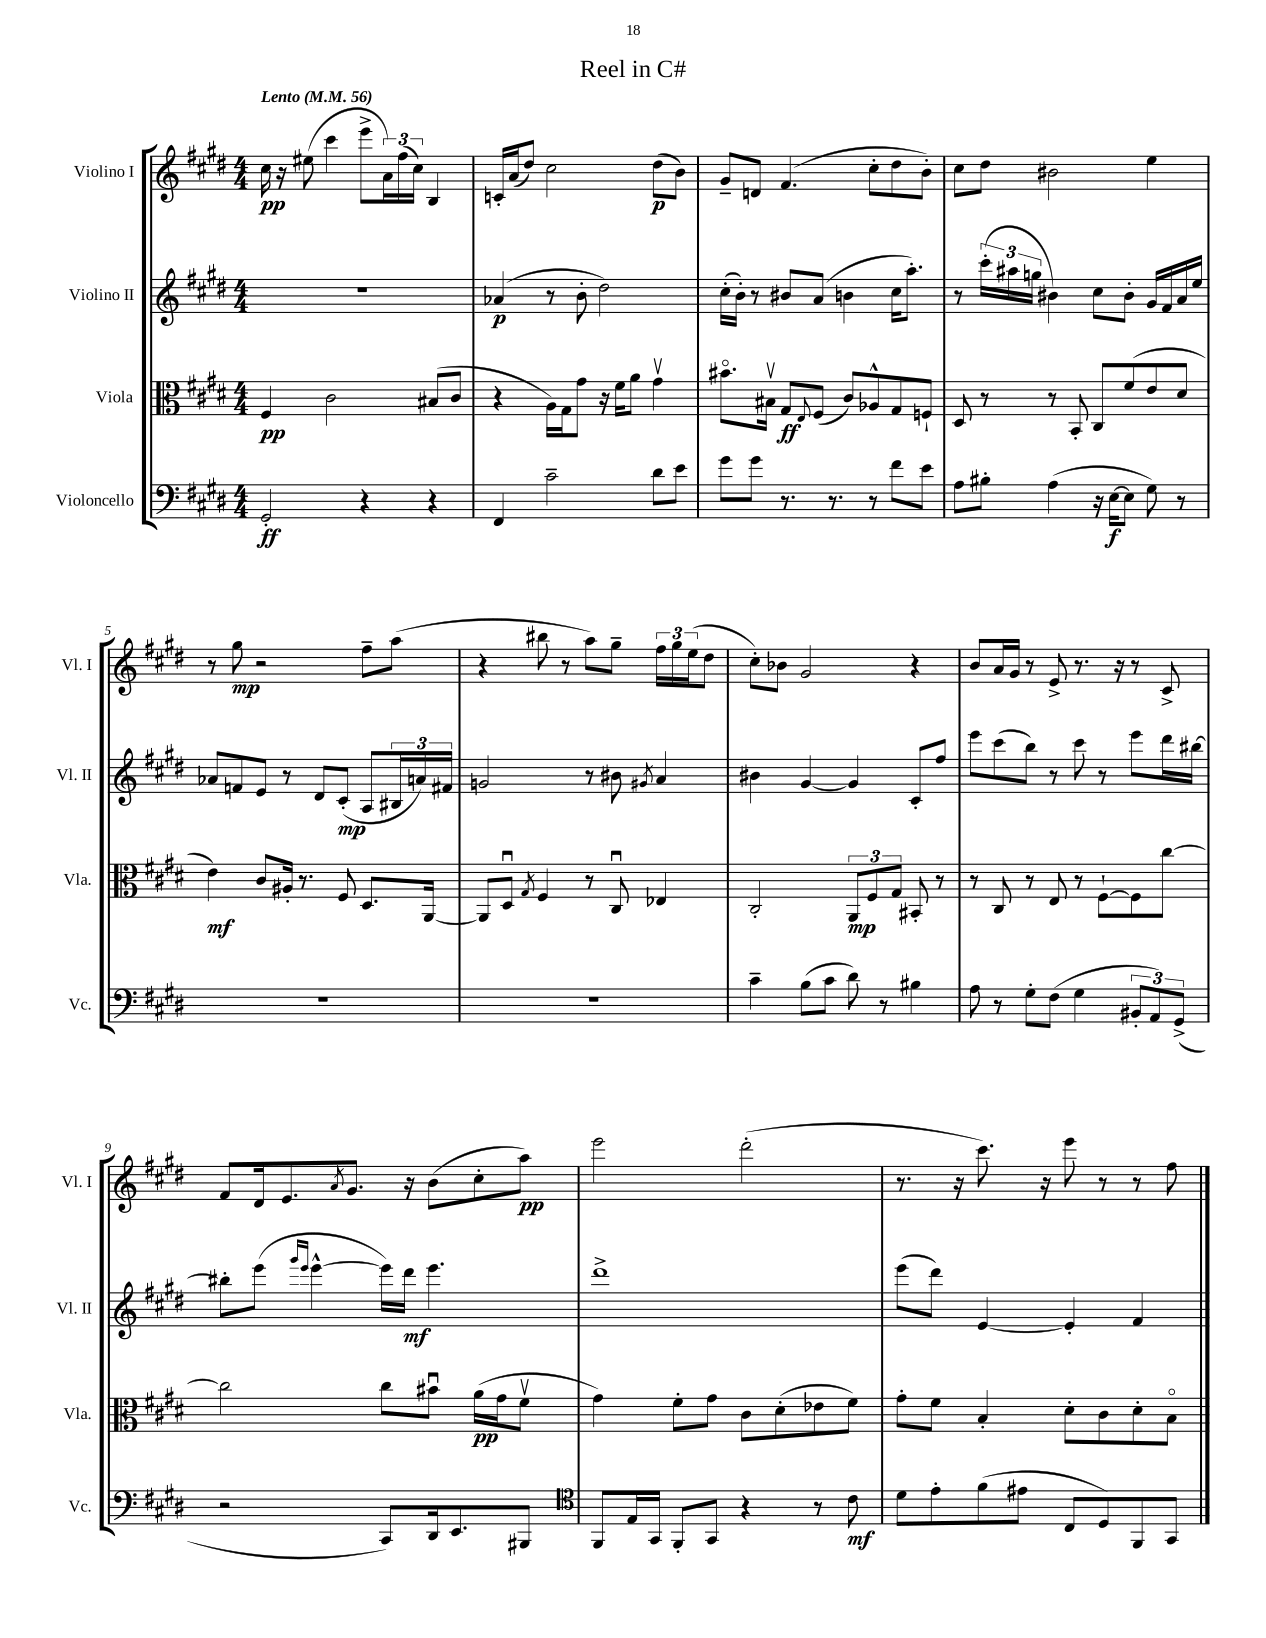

**kern	**dynam	**kern	**dynam	**kern	**dynam	**kern	**dynam
*part4	*part4	*part3	*part3	*part2	*part2	*part1	*part1
*staff4	*staff4	*staff3	*staff3	*staff2	*staff2	*staff1	*staff1
*I"Violoncello	*	*I"Viola	*	*I"Violino II	*	*I"Violino I	*
*I'Vc.	*	*I'Vla.	*	*I'Vl. II	*	*I'Vl. I	*
*clefF4	*	*clefC3	*	*clefG2	*	*clefG2	*
*k[f#c#g#d#]	*	*k[f#c#g#d#]	*	*k[f#c#g#d#]	*	*k[f#c#g#d#]	*
*M4/4	*	*M4/4	*	*M4/4	*	*M4/4	*
*MM56	*	*MM56	*	*MM56	*	*MM56	*
=1	=1	=1	=1	=1	=1	=1	=1
!	!	!	!	!	!	!LO:TX:a:B:t=Lento	!
2GG#'/	ff	4F#/	pp	1r	.	16cc#\	pp
.	.	.	.	.	.	16r	.
.	.	.	.	.	.	(8ee#X\	.
.	.	2c#\	.	.	.	4ccc#\	.
4r	.	.	.	.	.	8eee^\L	.
.	.	.	.	.	.	24a\L)	.
.	.	.	.	.	.	(24ff#\	.
.	.	.	.	.	.	24cc#\JJ)	.
4r	.	(8B#X/L	.	.	.	4B/	.
.	.	8c#/J	.	.	.	.	.
=2	=2	=2	=2	=2	=2	=2	=2
4FF#/	.	4r	.	(4a-X/	p	16cn'/LL	.
.	.	.	.	.	.	(16a/J	.
.	.	.	.	.	.	8dd#/J)	.
2c#~\	.	16A\LL)	.	8r	.	2cc#\	.
.	.	16G#\J	.	.	.	.	.
.	.	8g#\J	.	8b'\	.	.	.
.	.	16r	.	2dd#\)	.	.	.
.	.	16f#\KL	.	.	.	.	.
.	.	8a\J	.	.	.	.	.
8d#\L	.	4g#v\	.	.	.	(8dd#\L	p
8e\J	.	.	.	.	.	8b\J)	.
=3	=3	=3	=3	=3	=3	=3	=3
8g#\L	.	8.b#X\L	.	(16cc#'\LL	.	8g#~/L	.
.	.	.	.	16b'\JJ)	.	.	.
8g#\J	.	.	.	8r	.	8dn/J	.
.	.	16B#Xv\Jk	.	.	.	.	.
8.r	.	8G#/L	ff	8b#X/L	.	(4.f#/	.
.	.	8qqE/	.	.	.	.	.
.	.	(8F#/J	.	(8a/J	.	.	.
8.r	.	.	.	.	.	.	.
.	.	8c#/L)	.	4bn\	.	.	.
8r	.	8A-X^^/	.	.	.	8cc#'\L	.
8f#\L	.	8G#/	.	16cc#\KL	.	8dd#\	.
.	.	.	.	8.aa'\J)	.	.	.
8e\J	.	8Fn`/J	.	.	.	8b'\J)	.
=4	=4	=4	=4	=4	=4	=4	=4
8A\L	.	8D#/	.	8r	.	8cc#\L	.
8B#X'\J	.	8r	.	(24ccc#'\LL	.	8dd#\J	.
.	.	.	.	24aa#X\	.	.	.
.	.	.	.	24ggn\JJ	.	.	.
(4A\	.	8r	.	4b#X\)	.	2b#X\	.
.	.	8BB'/	.	.	.	.	.
16r	.	8C#/L	.	8cc#\L	.	.	.
[16E\KL	f	.	.	.	.	.	.
8E\J]	.	(8f#/	.	8b#'\J	.	.	.
8G#\)	.	8e/	.	16g#/LL	.	4ee\	.
.	.	.	.	16f#/	.	.	.
8r	.	8d#/J	.	16a/	.	.	.
.	.	.	.	16ee/JJ	.	.	.
!!LO:LB:g=z
=5	=5	=5	=5	=5	=5	=5	=5
1r	.	4e\)	mf	8a-X/L	.	8r	.
.	.	.	.	8fn/	.	8gg#\	mp
.	.	8c#/L	.	8e/J	.	2r	.
.	.	16A#X'/Jk	.	8r	.	.	.
.	.	8.r	.	.	.	.	.
.	.	.	.	8d#/L	.	.	.
.	.	8F#/	.	(8c#'/J	mp	.	.
.	.	8.D#/L	.	8A/L	.	8ff#~\L	.
.	.	.	.	24B#X/L	.	(8aa\J	.
.	.	.	.	24an/)	.	.	.
.	.	[16AA/Jk	.	.	.	.	.
.	.	.	.	24f#X/JJ	.	.	.
=6	=6	=6	=6	=6	=6	=6	=6
1r	.	8AA/L]	.	2gn/	.	4r	.
.	.	8D#u/J	.	.	.	.	.
.	.	8qG#/	.	.	.	.	.
.	.	4F#/	.	.	.	8bb#X\	.
.	.	.	.	.	.	8r	.
.	.	8r	.	8r	.	8aa\L)	.
.	.	8C#u/	.	8b#X\	.	8gg#~\J	.
.	.	.	.	8qg#X/	.	.	.
.	.	4E-X/	.	4a/	.	24ff#\LL	.
.	.	.	.	.	.	24gg#\	.
.	.	.	.	.	.	(24ee\J	.
.	.	.	.	.	.	8dd#\J	.
=7	=7	=7	=7	=7	=7	=7	=7
4c#~\	.	2C#'/	.	4b#X\	.	8cc#'\L)	.
.	.	.	.	.	.	8b-X\J	.
(8B\L	.	.	.	[4g#/	.	2g#/	.
8c#\J	.	.	.	.	.	.	.
8d#\)	.	12AA/L	mp	4g#/]	.	.	.
.	.	12F#/	.	.	.	.	.
8r	.	.	.	.	.	.	.
.	.	12G#/J	.	.	.	.	.
4B#X\	.	8BB#X'/	.	8c#'/L	.	4r	.
.	.	8r	.	8ff#/J	.	.	.
=8	=8	=8	=8	=8	=8	=8	=8
8A\	.	8r	.	8eee\L	.	8b/L	.
8r	.	8C#/	.	(8ccc#\	.	16a/L	.
.	.	.	.	.	.	16g#/JJ	.
8G#'\L	.	8r	.	8bb\J)	.	8r	.
(8F#\J	.	8E/	.	8r	.	8e^/	.
4G#\	.	8r	.	8ccc#\	.	8.r	.
.	.	[8F#`\L	.	8r	.	.	.
.	.	.	.	.	.	16r	.
12BB#X'/L	.	8F#\]	.	8eee\L	.	8r	.
12AA/)	.	.	.	.	.	.	.
.	.	[8cc#\J	.	16ddd#\L	.	8c#^/	.
(12GG#^/J	.	.	.	.	.	.	.
.	.	.	.	[16bb#X\JJ	.	.	.
!!LO:LB:g=z
=9	=9	=9	=9	=9	=9	=9	=9
2r	.	2cc#\]	.	8bb#X'\L]	.	8f#/L	.
.	.	.	.	(8eee\J	.	16d#/k	.
.	.	.	.	.	.	8.e/	.
.	.	.	.	16qqggg#/LL	.	.	.
.	.	.	.	16qqeee/JJ	.	.	.
.	.	.	.	[4eee^^\	.	.	.
.	.	.	.	.	.	8qa/	.
.	.	.	.	.	.	8.g#/J	.
8CC#/L)	.	8cc#\L	.	16eee\LL])	.	.	.
.	.	.	.	16ddd#\JJ	mf	16r	.
16DD#/k	.	8b#Xu\J	.	4.eee\	.	(8b\L	.
8.EE/	.	.	.	.	.	.	.
.	.	(16a\LL	pp	.	.	8cc#'\	.
.	.	16g#\J	.	.	.	.	.
8BBB#X/J	.	8f#v\J	.	.	.	8aa\J)	pp
=10	=10	=10	=10	=10	=10	=10	=10
*clefC4	*	*	*	*	*	*	*
8FF#/L	.	4g#\)	.	1ddd#^	.	2eee\	.
16E/L	.	.	.	.	.	.	.
16GG#/JJ	.	.	.	.	.	.	.
8FF#'/L	.	8f#'\L	.	.	.	.	.
8GG#/J	.	8g#\J	.	.	.	.	.
4r	.	8c#\L	.	.	.	(2ddd#'\	.
.	.	(8d#'\	.	.	.	.	.
8r	.	8e-X\	.	.	.	.	.
8c#\	mf	8f#\J)	.	.	.	.	.
=11	=11	=11	=11	=11	=11	=11	=11
8d#\L	.	8g#'\L	.	(8eee\L	.	8.r	.
8e'\	.	8f#\J	.	8ddd#\J)	.	.	.
.	.	.	.	.	.	16r	.
(8f#\	.	4B'/	.	[4e/	.	8.ccc#\)	.
8e#X\J	.	.	.	.	.	.	.
.	.	.	.	.	.	16r	.
8C#/L	.	8d#'\L	.	4e'/]	.	8eee\	.
8D#/)	.	8c#\	.	.	.	8r	.
8FF#/	.	8d#'\	.	4f#/	.	8r	.
8GG#/J	.	8B\J	.	.	.	8ff#\	.
==	==	==	==	==	==	==	==
*-	*-	*-	*-	*-	*-	*-	*-
